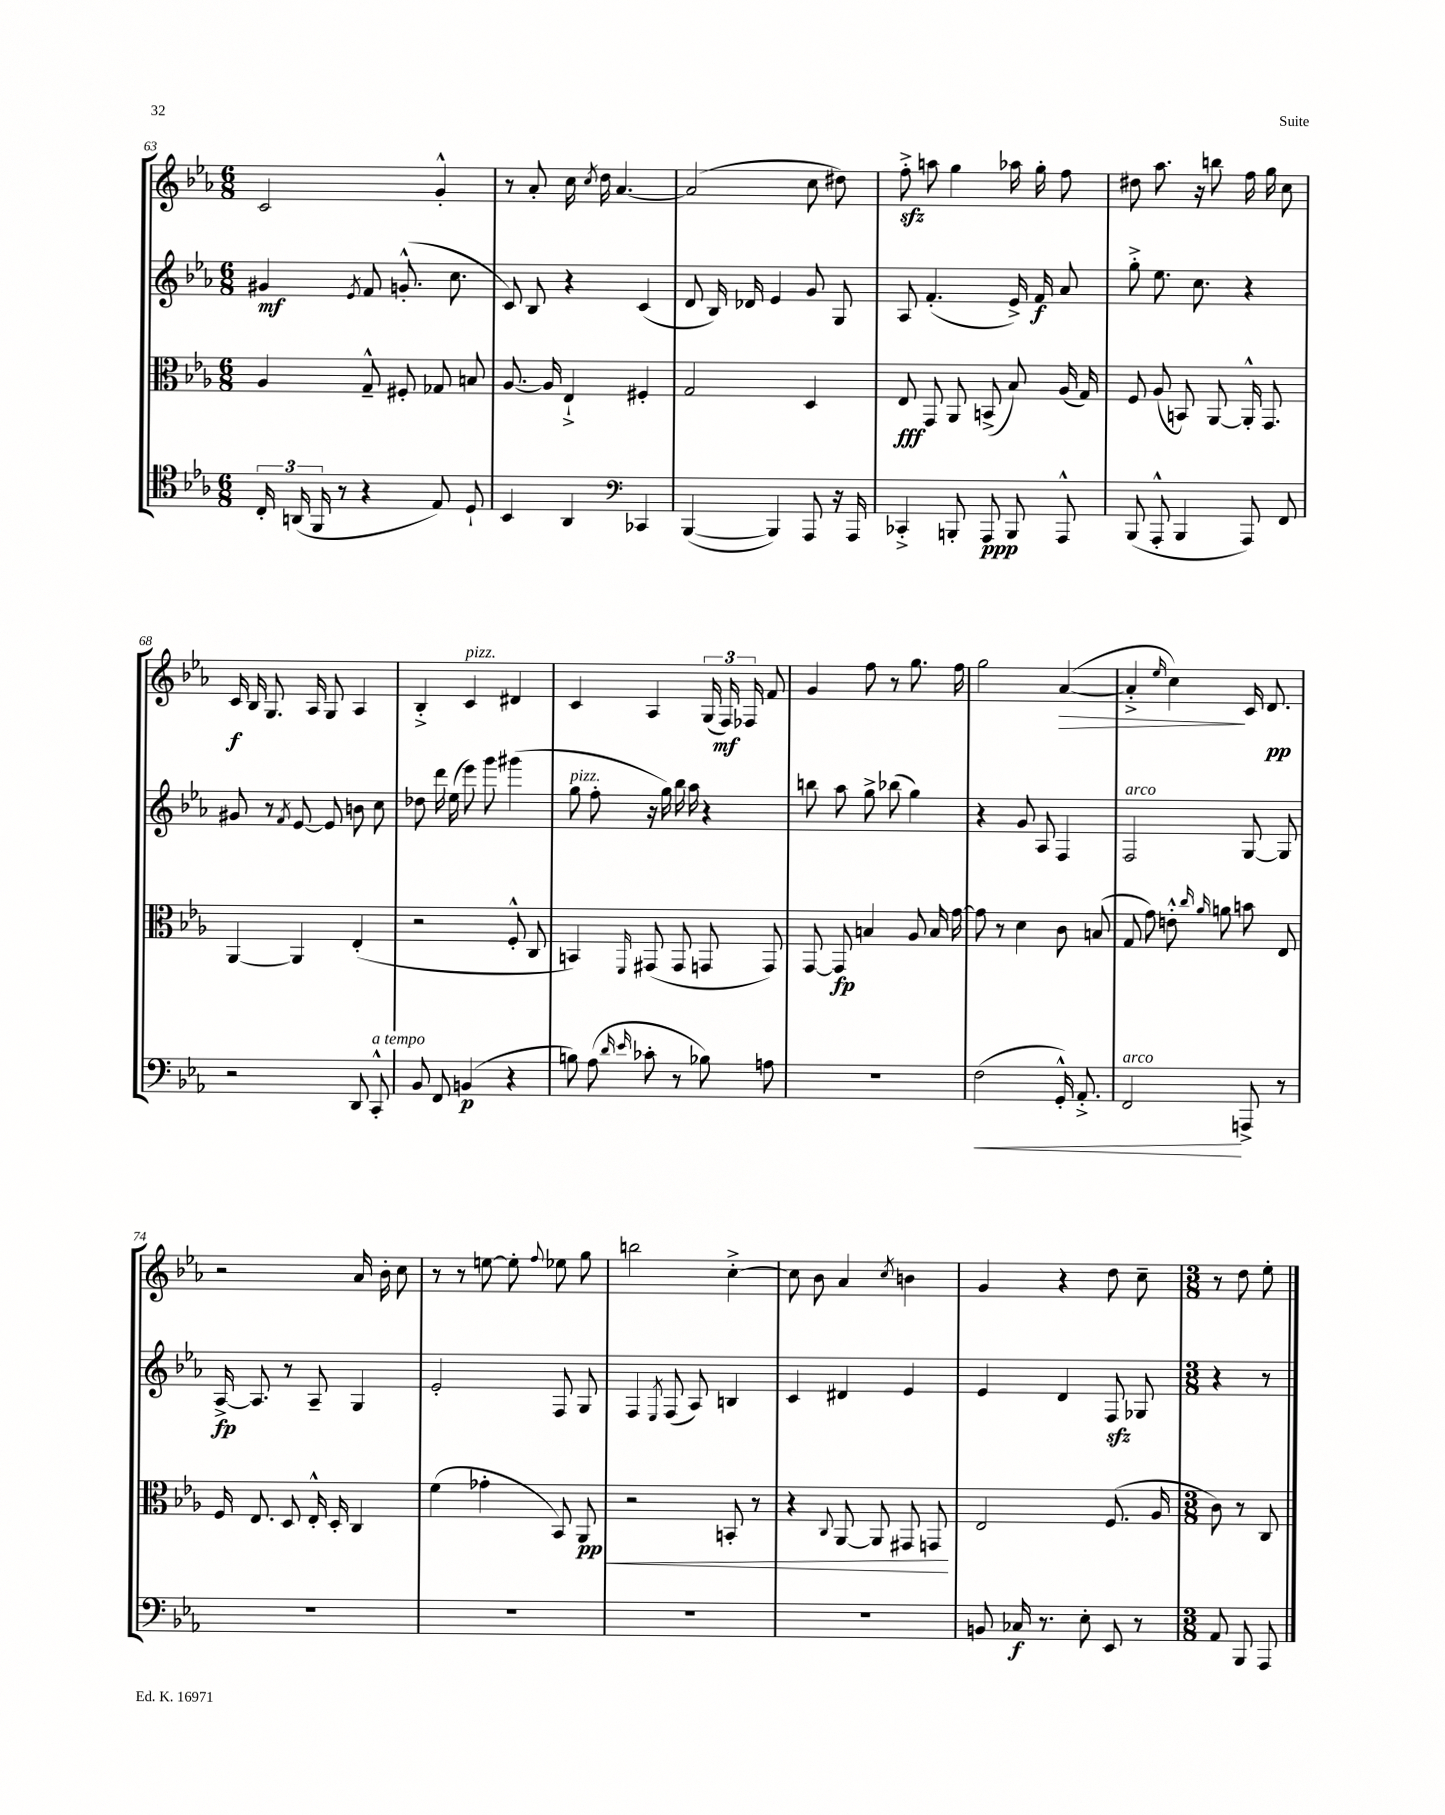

**kern	**dynam	**kern	**dynam	**kern	**dynam	**kern	**dynam
*part4	*part4	*part3	*part3	*part2	*part2	*part1	*part1
*staff4	*staff4	*staff3	*staff3	*staff2	*staff2	*staff1	*staff1
*clefC4	*	*clefC3	*	*clefG2	*	*clefG2	*
*k[b-e-a-]	*	*k[b-e-a-]	*	*k[b-e-a-]	*	*k[b-e-a-]	*
*M6/8	*	*M6/8	*	*M6/8	*	*M6/8	*
=63	=63	=63	=63	=63	=63	=63	=63
24C'/	.	4A-/	.	4g#X/	mf	2c/	.
(24AAn/	.	.	.	.	.	.	.
24FF/	.	.	.	.	.	.	.
8r	.	.	.	.	.	.	.
.	.	.	.	8qe-/	.	.	.
4r	.	8G~^^/	.	8f/	.	.	.
.	.	8F#X'/	.	(8.gn'^^/	.	.	.
8E-/)	.	8G-X/	.	.	.	4g'^^/	.
.	.	.	.	8.cc\	.	.	.
8D`/	.	8Bn/	.	.	.	.	.
=64	=64	=64	=64	=64	=64	=64	=64
4BB-/	.	[8.A-/	.	8c/)	.	8r	.
.	.	.	.	8B-/	.	8a-'/	.
.	.	16A-/]	.	.	.	.	.
4AA-/	.	4E-`^/	.	4r	.	16cc\	.
.	.	.	.	.	.	8qcc/	.
.	.	.	.	.	.	16dd\	.
.	.	.	.	.	.	[4.a-/	.
*clefF4	*	*	*	*	*	*	*
4CC-X/	.	4F#X'/	.	(4c/	.	.	.
=65	=65	=65	=65	=65	=65	=65	=65
([4BBB-/	.	2G/	.	8d/	.	(2a-/]	.
.	.	.	.	16B-/)	.	.	.
.	.	.	.	16d-X/	.	.	.
4BBB-/])	.	.	.	4e-/	.	.	.
8AAA-/	.	4D/	.	8g/	.	8cc\	.
16r	.	.	.	8G/	.	8dd#X\)	.
16AAA-/	.	.	.	.	.	.	.
=66	=66	=66	=66	=66	=66	=66	=66
4CC-X'^/	.	8E-/	fff	8A-/	.	8ffzz'^\	.
.	.	8GG/	.	(4.f'/	.	8aan\	.
8BBBn'/	.	8AA-/	.	.	.	4gg\	.
8AAA-/	ppp	(8BBn^/	.	.	.	.	.
8BBB/	.	8B-/)	.	16e-^/)	.	16aa-X\	.
.	.	.	.	16f/	f	16gg'\	.
8AAA-^^/	.	(16A-/	.	8a-/	.	8ff\	.
.	.	16G/)	.	.	.	.	.
=67	=67	=67	=67	=67	=67	=67	=67
(8BBB-/	.	8F/	.	8gg'^\	.	8dd#X\	.
8AAA-'^^/	.	(8A-/	.	8.ee-\	.	8.aa-\	.
4BBB-/	.	8BBn/)	.	.	.	.	.
.	.	.	.	8.cc\	.	16r	.
.	.	[8AA-/	.	.	.	8bbn\	.
8AAA-/)	.	16AA-'^^/]	.	4r	.	16ff\	.
.	.	8.GG/	.	.	.	16gg\	.
8FF/	.	.	.	.	.	8cc\	.
!!LO:LB:g=z
=68	=68	=68	=68	=68	=68	=68	=68
2r	.	[4AA-/	.	8g#X/	.	16c/	f
.	.	.	.	.	.	16B-/	.
.	.	.	.	8r	.	8.G/	.
.	.	.	.	8qf/	.	.	.
.	.	4AA-/]	.	[8e-/	.	.	.
.	.	.	.	.	.	16A-/	.
.	.	.	.	8e-/]	.	8G/	.
8DD/	.	(4E-'/	.	8bn\	.	4A-/	.
!LO:TX:a:i:t=a tempo	!	!	!	!	!	!	!
8CC'^^/	.	.	.	8cc\	.	.	.
=69	=69	=69	=69	=69	=69	=69	=69
8BB-/	.	2r	.	8dd-X\	.	4B-'^/	.
8FF/	.	.	.	16ddd\	.	.	.
.	.	.	.	(16ee-\	.	.	.
!	!	!	!	!	!	!LO:TX:a:i:t=pizz.	!
(4BBn/	p	.	.	8eee-\)	.	4c/	.
.	.	.	.	8ggg\	.	.	.
4r	.	8F'^^/	.	(4ggg#X\	.	4d#X/	.
.	.	8C/	.	.	.	.	.
=70	=70	=70	=70	=70	=70	=70	=70
!	!	!	!	!LO:TX:a:i:t=pizz.	!	!	!
8Bn\)	.	4BBn/)	.	8gg\	.	4c/	.
(8A-\	.	.	.	8ff'\	.	.	.
16qqd/	.	.	.	.	.	.	.
16qqe-/	.	16qqFF/	.	.	.	.	.
8c-X'\	.	(8GG#X/	.	16r	.	4A-/	.
.	.	.	.	16gg\)	.	.	.
8r	.	8GG#/	.	16bb-\	.	.	.
.	.	.	.	16aa-\	.	.	.
8B-X\)	.	8GGn/	.	4r	.	(24G/	.
.	.	.	.	.	.	24F/)	mf
.	.	.	.	.	.	24F-X/	.
8An\	.	8GG/)	.	.	.	8f/	.
=71	=71	=71	=71	=71	=71	=71	=71
2.r	.	[8GG/	.	8bbn\	.	4g/	.
.	.	8GG/]	fp	8aa-\	.	.	.
.	.	4Bn/	.	8gg^\	.	8ff\	.
.	.	.	.	(8bb-X\	.	8r	.
.	.	8A-/	.	4gg\)	.	8.gg\	.
.	.	16B/	.	.	.	.	.
.	.	[16g\	.	.	.	16ff\	.
=72	=72	=72	=72	=72	=72	=72	=72
!	!LO:HP:b	!	!	!	!	!	!
(2F\	<	8g\]	.	4r	.	2gg\	.
.	.	8r	.	.	.	.	.
.	.	4d\	.	8g/	.	.	.
.	.	.	.	8A-/	.	.	.
!	!	!	!	!	!	!	!LO:HP:b
16GG'^^/)	.	8c\	.	4F/	.	([4a-/	>
8.AA-'^/	.	.	.	.	.	.	.
.	.	(8Bn/	.	.	.	.	.
=73	=73	=73	=73	=73	=73	=73	=73
!	!	!	!	!LO:TX:a:i:t=arco	!	!	!
!LO:TX:a:i:t=arco	!	!	!	!	!	!	!
2FF/	.	8G/	.	2F/	.	4a-'^/]	.
.	.	8g\)	.	.	.	.	.
.	.	.	.	.	.	16qqee-/	.
.	.	8en'^^\	.	.	.	4cc\)	.
.	.	16qqcc/	.	.	.	.	.
.	.	16qqa-/	.	.	.	.	.
.	.	8an\	.	.	.	.	.
8AAAn^/	[	8bn\	.	[8G/	.	16c/	]
.	.	.	.	.	.	8.d/	pp
8r	.	8E-/	.	8G/]	.	.	.
!!LO:LB:g=z
=74	=74	=74	=74	=74	=74	=74	=74
2.r	.	16F/	.	[16A-^/	fp	2r	.
.	.	8.E-/	.	8.A-/]	.	.	.
.	.	8D/	.	8r	.	.	.
.	.	16E-'^^/	.	8A-~/	.	.	.
.	.	16D'/	.	.	.	.	.
.	.	4C/	.	4G/	.	16a-/	.
.	.	.	.	.	.	16b-'\	.
.	.	.	.	.	.	8cc\	.
=75	=75	=75	=75	=75	=75	=75	=75
2.r	.	(4f\	.	2e-'/	.	8r	.
.	.	.	.	.	.	8r	.
.	.	4g-X'\	.	.	.	[8een\	.
.	.	.	.	.	.	8ee'\]	.
.	.	.	.	.	.	8qqff/	.
.	.	8BB-/)	.	8F/	.	8ee-X\	.
!	!	!	!LO:HP:b	!	!	!	!
.	.	8AA-/	< pp	8G/	.	8gg\	.
=76	=76	=76	=76	=76	=76	=76	=76
2.r	.	2r	.	4F/	.	2bbn\	.
.	.	.	.	8qE-/	.	.	.
.	.	.	.	(8F/	.	.	.
.	.	.	.	8A-/)	.	.	.
.	.	8BBn'/	.	4Bn/	.	[4cc'^\	.
.	.	8r	.	.	.	.	.
=77	=77	=77	=77	=77	=77	=77	=77
2.r	.	4r	.	4c/	.	8cc\]	.
.	.	.	.	.	.	8b-\	.
.	.	8qqC/	.	.	.	.	.
.	.	[8AA-/	.	4d#X/	.	4a-/	.
.	.	8AA-/]	.	.	.	.	.
.	.	.	.	.	.	8qcc/	.
.	.	8GG#X/	.	4e-/	.	4bn\	.
.	.	8GGn/	.	.	.	.	.
.	.	.	[	.	.	.	.
=78	=78	=78	=78	=78	=78	=78	=78
8BBn/	.	2E-/	.	4e-/	.	4g/	.
16C-X/	f	.	.	.	.	.	.
8.r	.	.	.	.	.	.	.
.	.	.	.	4d/	.	4r	.
8E-'\	.	.	.	.	.	.	.
8EE-/	.	(8.F/	.	8Fzz/	.	8dd\	.
8r	.	.	.	8G-X/	.	8cc~\	.
.	.	16A-/	.	.	.	.	.
=79	=79	=79	=79	=79	=79	=79	=79
*M3/8	*	*M3/8	*	*M3/8	*	*M3/8	*
8AA-/	.	8c\)	.	4r	.	8r	.
8BBB-/	.	8r	.	.	.	8dd\	.
8AAA-/	.	8C/	.	8r	.	8ee-'\	.
==	==	==	==	==	==	==	==
*-	*-	*-	*-	*-	*-	*-	*-
